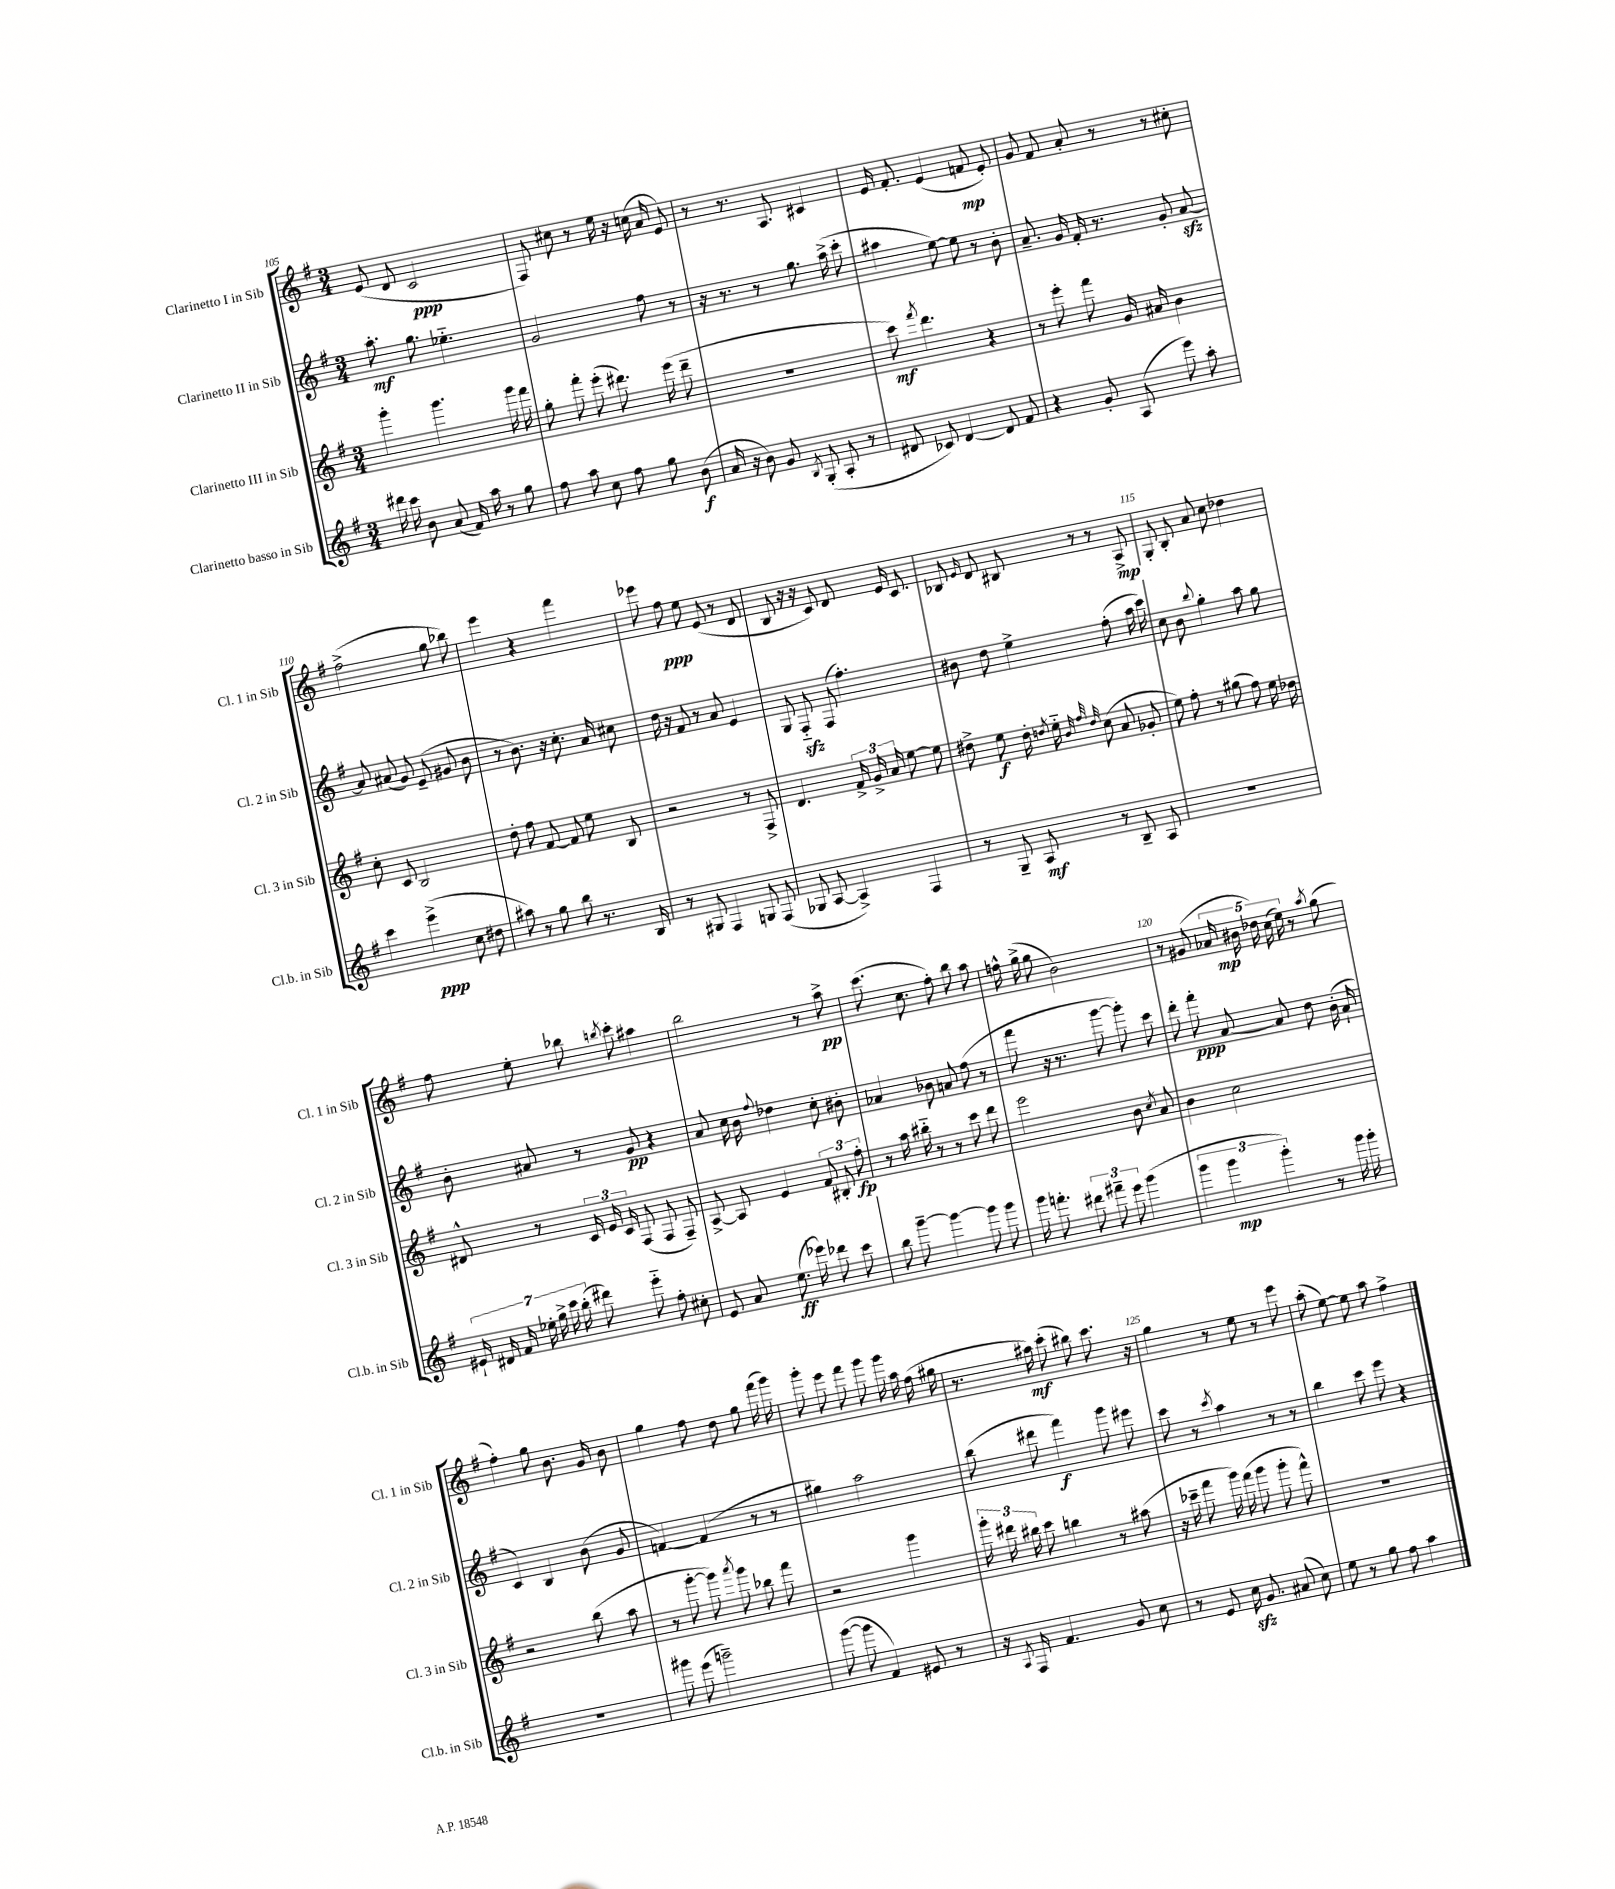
<<
\new StaffGroup <<
\new Staff = "s0" \with { instrumentName = "Clarinetto I in Sib" shortInstrumentName = "Cl. 1 in Sib" } {
    \clef treble \key g \major \numericTimeSignature \time 3/4
    \autoBeamOff e'8( d'8 c'2\ppp |
    fis8) cis''8 r8 e''16 r16 c''16( a'16 e'8) |
    r8 r8. a8. cis'4 |
    e'16 fis'8.-. e'4( f'8\mp e'8-.) |
    g'8 fis'8 a'8-. r8 r8 cis''8-. |
    fis''2->( g''8 bes''8) |
    e'''4 r4 fis'''4 |
    ees'''8 fis''8\ppp e''8 e'8( r8 d'8 |
    b8 r16 r16 c'8) d'8 e'16 c'8. |
    bes8 \grace { e'16 } d'8 bis8 r8 r8 a8->\mp |
    g8-. b8-. a'8 c''8 des''4 |
    fis''8 e''8-. bes''8 \acciaccatura { b''8 } c'''8-. ais''4 |
    b''2 r8 a''8->\pp |
    c'''8.( c''8. fis''8-.) b''8 a''8 |
    f''16-^ g''16->( g''8 b'2) |
    r8 gis'8( \tuplet 5/4 { aes'16 bis'16\mp des''16) c''16( e''16) } r8 \acciaccatura { a''8 } g''8( |
    fis''4-.) g''8 b'8. g'16 b'8 |
    g''4 fis''8 d''8 g''8 fis'''16( g'''16) |
    g'''8-. e'''8 fis'''8 g'''8 g'''16 a''16 fis''16( gis''16 |
    r8. ais''16\mf) c'''8-.( bis''8) c'''8. r16 |
    g''4 r8 e''8 r8 e'''8 |
    a''8-.( e''8~) e''8 a''8 fis''4-> \bar "|." |
}
\new Staff = "s1" \with { instrumentName = "Clarinetto II in Sib" shortInstrumentName = "Cl. 2 in Sib" } {
    \clef treble \key g \major \numericTimeSignature \time 3/4
    \autoBeamOff a''8.-.\mf g''8. ees''4.-_ |
    g'2 fis''8 r8 |
    r16 r8. r8 g''8. a''16->( c'''8-. |
    ais''4 e''8~) e''8 r8 b'8-. |
    a'8.-- g'16 fis'16-. r8. g'8-. a'8~\sfz |
    a'8 ais'8( g'8) e'8--( gis'8 b'8 |
    r8 b'8.) r16 c''8.-. a'16 cis''8 |
    d''16 r16 fis'8 r8 a'8 e'4 |
    g8 fis8-_\sfz fis8( fis''4.-.) |
    bis'8 d''8 e''4-> fis''8-.( a''16 c'''16) |
    c''8 b'8 \appoggiatura { b''8 } g''4-. a''8 g''8 |
    b'8-. ais'8 r8 g'8\pp r4 |
    a'8 c''16 b'16 \appoggiatura { fis''8 } des''4 c''8-. bis'8-. |
    aes'4 bes'8 a'8 fis''8( r8 |
    fis'''8 r16 r8. g'''8~ g'''8-.) c'''8 |
    d'''8-. fis'''8-.\ppp a'8~ a'8 d''8 b'16-.( a'16-! |
    c'4) b4 b'8( g'8 |
    f'4~) f'4( r8 r8 |
    gis''4) a''2 |
    b''8( dis'''8 fis'''4\f) g'''8 eis'''8 |
    c'''8 r8 \acciaccatura { c'''8 } a''4 r8 r8 |
    b''4 c'''8 e'''8 r4 \bar "|." |
}
\new Staff = "s2" \with { instrumentName = "Clarinetto III in Sib" shortInstrumentName = "Cl. 3 in Sib" } {
    \clef treble \key g \major \numericTimeSignature \time 3/4
    \autoBeamOff g'''4-. g'''4. g'''16 fis'''16 |
    g''8-. fis'''8-. e'''8-.( dis'''8.) e'''16( dis'''8-- |
    R2. |
    c'''8\mf) \acciaccatura { fis'''8 } d'''4. r4 |
    r8 e'''8-. fis'''8 g'16 ais'16 b'4 |
    c''8-. c'8 b2 |
    d''8-. fis''8 fis'8~ fis'8 e''8 b8 |
    r2 r8 fis8-> |
    d'4. \tuplet 3/2 { fis'16-> g'16-> a'16 } e''8~ e''8 |
    dis''8-> e''8\f dis''16-. \acciaccatura { d''8 } e''16-_ \grace { b'32 fis''32 d''32 } c''8( a'8 ges'8-. |
    e''8) fis''8-. r8 gis''8( fis''8) e''16 des''16 |
    dis'8-^ r8 \tuplet 3/2 { c'16 e'16 c'16 } fis8( fis8 fis8--) |
    a8~-> a8 e'4 \tuplet 3/2 { fis'8 bis8-. fis''8-.\fp } |
    r8 a''16 bis''16-_ r8 r8 c'''8 d'''8 |
    e'''2 b'8 \acciaccatura { c''8 } a'8 |
    b'4 c''2 |
    r2 b''8( a''8 |
    r8 g'''8~-. g'''8) \acciaccatura { a'''8 } g'''8 bes''8 fis'''8 |
    r2 g'''4 |
    \tuplet 3/2 { g'''16-. dis'''16 bis''16 } c'''8 b''4 r8 ais''8( |
    r16 ces'''16-- fis'''8 g'''16) fis'''16( g'''8 g'''8-. fis'''8-^) |
    R2. \bar "|." |
}
\new Staff = "s3" \with { instrumentName = "Clarinetto basso in Sib" shortInstrumentName = "Cl.b. in Sib" } {
    \clef treble \key g \major \numericTimeSignature \time 3/4
    \autoBeamOff dis'''16 c'''16 b'8 a'8( fis'16) a''16 r8 g''8 |
    fis''8 a''8 c''8 fis''8 g''8 b'8\f( |
    a'16 r16 b'8) g'8 \acciaccatura { b8 } g8-.( a8-. r8 |
    dis'8 ces'8) dis'4~ dis'8 fis'8 |
    r4 g'8-. a8( e'''8) a''8-. |
    c'''4 e'''4->\ppp( c''8 dis''8 |
    ais''8) r8 g''8 b''8 r8. b16 |
    r8 gis8 fis4 g8 fis8( |
    ges8 a8~ a4->) fis4 |
    r8 g8-- a8\mf r8 b8-- a8 |
    R2. |
    \tuplet 7/4 { eis'16-! dis'16 fis'16 ees''16-. g''16-> c'''16 b''16-.( } dis'''8) e'''8-_ fis''8-. cis''8-. |
    e'8 a'8 e''8.\ff( ees'''16) des'''8 c'''8 |
    b''8 g'''8~-- g'''4~ g'''8 g'''8 |
    g'''16 f'''8.-. \tuplet 3/2 { dis'''8 fis'''8-- e'''8 } g'''4( |
    \tuplet 3/2 { g'''4 g'''4\mp g'''4-.) } r8 g'''16 g'''16-. |
    R2. |
    gis'''8 e'''8( g'''2--) |
    g'''8~( g'''8 fis'4) eis'8 r8 |
    r16 \acciaccatura { a8 } fis16 fis'4. g'8 c''8 |
    r8 e'8 c''16\sfz g'8. ais'8( c''8) |
    e''8 r8 g''8 fis''8 a''4 \bar "|." |
}
>>
>>
\layout { \context { \Score currentBarNumber = #105 \override BarNumber.break-visibility = ##(#f #t #t) barNumberVisibility = #(every-nth-bar-number-visible 5) } }
